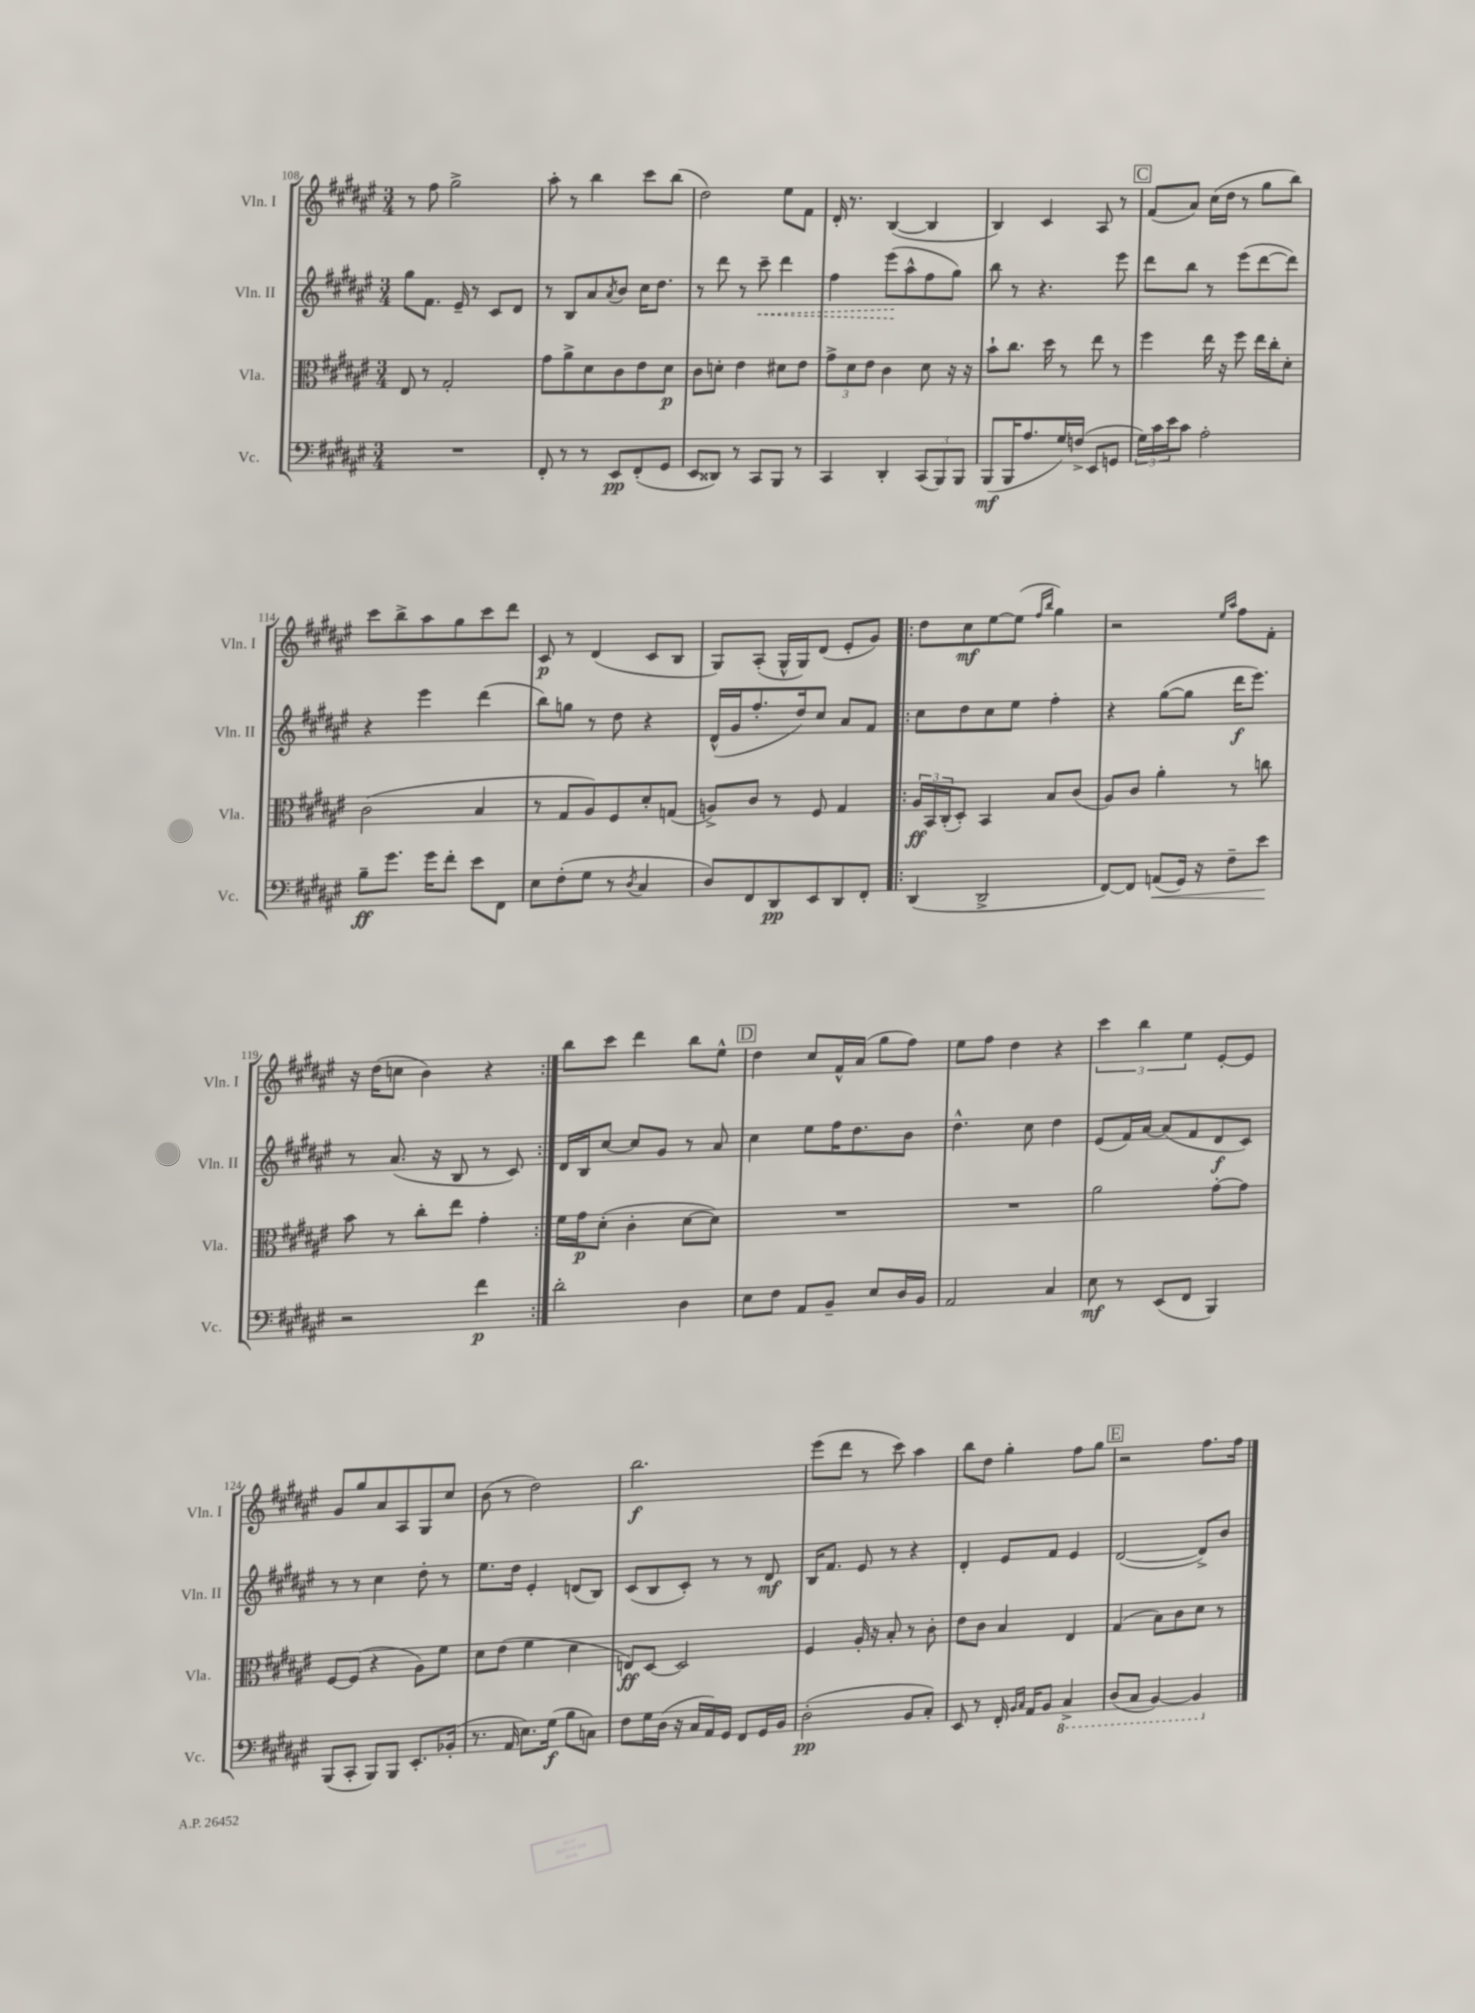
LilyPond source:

<<
\new StaffGroup <<
\new Staff = "s0" \with { instrumentName = "Vln. I" shortInstrumentName = "Vln. I" } {
    \clef treble \key fis \major \numericTimeSignature \time 3/4
    r8 fis''8 gis''2-> |
    ais''8-. r8 b''4 cis'''8 b''8( |
    dis''2) eis''8 fis'8 |
    dis'16-. r8. b4~( b4 |
    b4) cis'4 ais8 r8 |
    \mark \markup { \box "C" } fis'8( ais'8) cis''16( dis''16 r8 gis''8 b''8) |
    cis'''8 b''8-> ais''8 gis''8 cis'''8 dis'''8 |
    cis'8\p r8 dis'4( cis'8 b8 |
    gis8) ais8-.( gis16-^ gis16) dis'8( eis'8-. gis'8) |
    \repeat volta 2 { dis''8 cis''8\mf eis''8~ eis''8( \grace { fis''16 b''16 } gis''4) |
    r2 \grace { eis''16 ais''16 } fis''8 fis'8-. |
    r16 dis''16( c''8 b'4) r4 | }
    b''8 cis'''8 dis'''4 b''8 eis''8-^ |
    \mark \markup { \box "D" } dis''4 cis''8 fis'16-^ ais'16( gis''8 fis''8) |
    eis''8 fis''8 dis''4 r4 |
    \tuplet 3/2 { cis'''4 b''4 eis''4 } eis'8~-. eis'8 |
    gis'8 gis''8 ais'8 ais8 gis8 cis''8 |
    b'8( r8 dis''2) |
    b''2.\f |
    eis'''8( dis'''8 r8 cis'''8) ais''4 |
    b''8 dis''8 gis''4-. fis''8 gis''8 |
    \mark \markup { \box "E" } r2 fis''8. fis''16 \bar "|." |
}
\new Staff = "s1" \with { instrumentName = "Vln. II" shortInstrumentName = "Vln. II" } {
    \clef treble \key fis \major \numericTimeSignature \time 3/4
    gis''8 fis'8. eis'16-- r8 cis'8 dis'8 |
    r8 b8 ais'8 \acciaccatura { ais'8 } b'8 cis''16 dis''8. |
    r8 dis'''8 r8 \once \override Hairpin.style = #'dashed-line cis'''8--\< dis'''4 |
    fis''4 eis'''8\!( ais''8-^ fis''8 gis''8) |
    b''8 r8 r4. eis'''8 |
    \mark \markup { \box "C" } dis'''8 b''8 r8 eis'''8( dis'''8~ dis'''8) |
    r4 eis'''4 dis'''4( |
    b''8) g''8 r8 dis''8 r4 |
    dis'16-^( gis'16 fis''8.-. dis''16) cis''8 ais'8 fis'8 |
    \repeat volta 2 { cis''8 dis''8 cis''8 eis''8 fis''4-. |
    r4 gis''8~( gis''8 dis'''16\f eis'''8.) |
    r8 ais'8.( r16 b8 r8 cis'8) | }
    dis'16 b16 cis''8~ cis''8 gis'8 r8 ais'8 |
    \mark \markup { \box "D" } cis''4 eis''8 fis''16 dis''8. b'8 |
    dis''4.-^ cis''8 dis''4 |
    eis'8( fis'16) ais'16~ ais'8( fis'8 dis'8\f cis'8) |
    r8 r8 cis''4 dis''8-. r8 |
    eis''8. dis''16 eis'4-. d'8( b8) |
    cis'8( b8 cis'8-.) r8 r8 dis'8\mf |
    b16 fis'8. eis'8 r8 r4 |
    dis'4-. eis'8 fis'8 eis'4 |
    \mark \markup { \box "E" } dis'2~( dis'8->) b'8 \bar "|." |
}
\new Staff = "s2" \with { instrumentName = "Vla." shortInstrumentName = "Vla." } {
    \clef alto \key fis \major \numericTimeSignature \time 3/4
    eis8 r8 gis2-. |
    gis'8 ais'8-> dis'8 cis'8 eis'8 dis'8\p |
    cis'8 d'8-. eis'4 dis'8 eis'8 |
    \tuplet 3/2 { gis'8-> dis'8 eis'8 } cis'4 dis'8 r16 r16 |
    b'8-! cis''8. dis''16 r8 eis''8 r8 |
    \mark \markup { \box "C" } fis''4 eis''16 r16 fis''8 eis''16 cis''16-. dis'8-. |
    cis'2( b4 |
    r8 gis8 ais8) fis8 dis'8-. g8( |
    a8->) cis'8 r8 fis8 gis4 |
    \repeat volta 2 { \tuplet 3/2 { ais16\ff b,16 cis16-.( } dis8-.) b,4 b8 cis'8( |
    ais8) cis'8 ais'4-. r8 c''8 |
    b'8 r8 cis''8-. eis''8 gis'4-. | }
    fis'16 gis'16\p dis'8-.( cis'4-. dis'8~ dis'8) |
    \mark \markup { \box "D" } R2. |
    R2. |
    ais'2 gis'8~-. gis'8 |
    fis8~ fis8( r4 ais8) fis'8 |
    dis'8 eis'8( fis'4 dis'4 |
    e8\ff) dis8~ dis2 |
    fis4 ais16-. r16 b8-. r8 cis'8-. |
    eis'8 cis'8 b4 eis4 |
    \mark \markup { \box "E" } gis4( b8) cis'8 dis'8 r8 \bar "|." |
}
\new Staff = "s3" \with { instrumentName = "Vc." shortInstrumentName = "Vc." } {
    \clef bass \key fis \major \numericTimeSignature \time 3/4
    R2. |
    fis,8-. r8 r8 eis,8\pp fis,8-.( gis,8 |
    eis,8 disis,8) r8 cis,8 b,,8 r8 |
    cis,4 dis,4-. \tuplet 3/2 { cis,8( b,,8) b,,8 } |
    b,,8\mf( b,,16 ais8. gis16) f16->( eis,8 g,8 |
    \mark \markup { \box "C" } \tuplet 3/2 { gis16) cis'16 eis'16 } cis'8 ais2-. |
    b8--\ff gis'8. gis'16 fis'8-. eis'8 fis,8 |
    eis8 fis8-.( gis8 r8 \acciaccatura { dis8 } cis4 |
    dis8) fis,8 dis,8\pp eis,8 dis,8 fis,8-. |
    \repeat volta 2 { dis,4( dis,2-> |
    fis,8~) fis,8 a,8\<( gis,16) r16 fis8-- eis'8\! |
    r2 fis'4\p | }
    dis'2-. dis4 |
    \mark \markup { \box "D" } eis8 fis8 ais,8 b,8-- eis8 dis16 b,16 |
    ais,2 cis4 |
    eis8\mf r8 eis,8( fis,8 b,,4) |
    b,,8( cis,8-. b,,8) b,,8 eis,8.-. bes,16-.( |
    r8. ais,16 eis8.) gis16\f( b8 c8) |
    fis8 gis16 dis16( r16 cis16 ais,16) gis,16 fis,8 gis,16 b,16 |
    dis2-.\pp( b,8 cis8-.) |
    eis,8 r8 fis,16-. \grace { b,16 cis16 } ais,16 b,8 \ottava #-1 cis,4-> |
    \mark \markup { \box "E" } dis,8( cis,8 b,,4~) b,,4 \ottava #0 \bar "|." |
}
>>
>>
\layout { \context { \Score currentBarNumber = #108 } }
